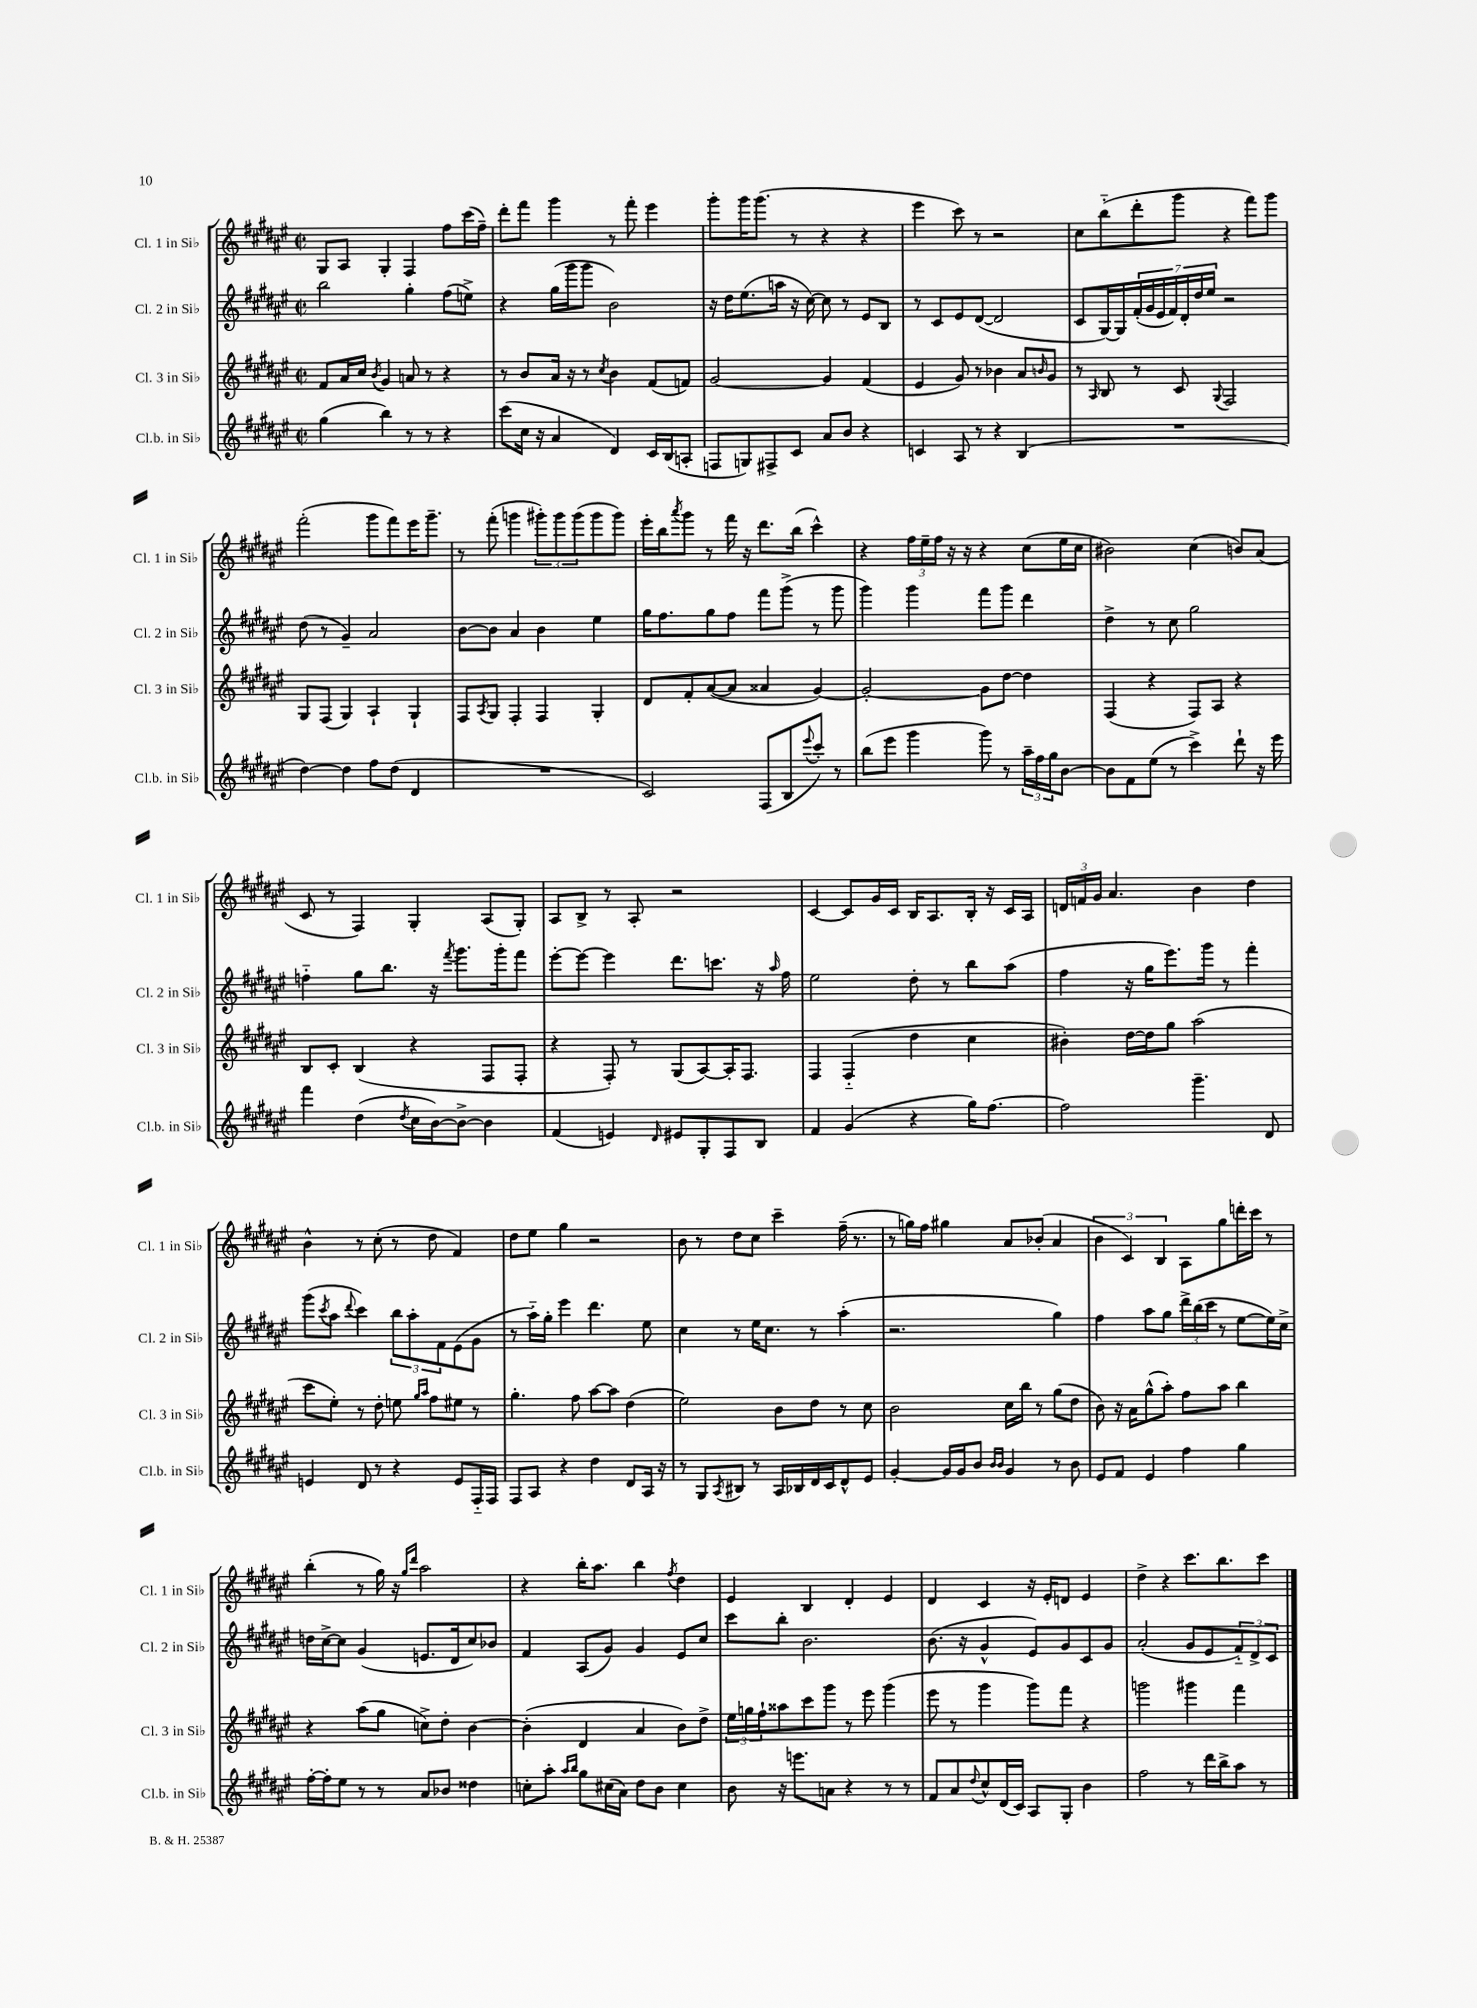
<<
\new StaffGroup <<
\new Staff = "s0" \with { instrumentName = "Cl. 1 in Sib" shortInstrumentName = "Cl. 1 in Sib" } {
    \clef treble \key fis \major \defaultTimeSignature \time 2/2
    gis8 ais8 gis4-. fis4 fis''8 cis'''16( fis''16--) |
    dis'''8-. fis'''8 gis'''4 r8 fis'''8-. eis'''4 |
    gis'''8-. gis'''16 gis'''8.( r8 r4 r4 |
    eis'''4 cis'''8) r8 r2 |
    cis''8 b''8-_( dis'''8-. gis'''8 r4 fis'''8) gis'''8 |
    fis'''2-.( gis'''8 fis'''8) eis'''16 gis'''8.-- |
    r8 fis'''8-.( g'''4 \tuplet 3/2 { gis'''8-.) gis'''8 gis'''8( } gis'''8 gis'''8) |
    eis'''16-. b''16 \acciaccatura { ais'''8 } gis'''8 r8 fis'''16 r16 dis'''8. b''16( cis'''4-^) |
    r4 \tuplet 3/2 { fis''16 eis''16-- fis''16 } r16 r16 r4 cis''8( eis''16 cis''16 |
    bis'2) cis''4( b'8) ais'8( |
    cis'8 r8 fis4) gis4-. ais8( gis8-.) |
    ais8 b8-> r8 ais8-. r2 |
    cis'4~ cis'8 gis'16 cis'16 b16 ais8. b16-. r16 cis'16 ais16 |
    \tuplet 3/2 { d'16 f'16 gis'16 } ais'4. b'4 dis''4 |
    b'4-^ r8 cis''8-.( r8 dis''8 fis'4) |
    dis''8 eis''8 gis''4 r2 |
    b'8 r8 dis''8 cis''8 cis'''4-- fis''16--( r8. |
    r8 g''16) fis''16 gis''4 ais'8 bes'8-.( ais'4 |
    \tuplet 3/2 { b'4 cis'4) b4 } ais8 gis''8 d'''16-. cis'''16 r8 |
    b''4-.( r8 gis''16) r16 \grace { gis''16 dis'''16 } ais''2 |
    r4 b''16-. ais''8. b''4 \acciaccatura { fis''8 } dis''4 |
    eis'4 b4 dis'4-. eis'4 |
    dis'4 cis'4 r16 eis'16-. d'8 eis'4 |
    dis''4-> r4 cis'''8. b''8. cis'''8 \bar "|." |
}
\new Staff = "s1" \with { instrumentName = "Cl. 2 in Sib" shortInstrumentName = "Cl. 2 in Sib" } {
    \clef treble \key fis \major \defaultTimeSignature \time 2/2
    b''2 gis''4-. fis''8( e''8->) |
    r4 gis''16( gis'''16 gis'''8 b'2) |
    r16 dis''16 eis''8.( a''16 r16 cis''16~) cis''8 r8 eis'8 b8 |
    r8 cis'8 eis'8 dis'8~( dis'2 |
    cis'8 gis16~) gis16 \tuplet 7/4 { fis'16-.( gis'16 eis'16 fis'16) dis'16-. dis''16 eis''16 } r2 |
    dis''8( r8 gis'4--) ais'2 |
    b'8~ b'8 ais'4 b'4 eis''4 |
    gis''16 fis''8. gis''8 fis''8 fis'''8 gis'''8->( r8 gis'''8 |
    gis'''4) gis'''4 fis'''8 gis'''8 dis'''4 |
    dis''4-> r8 cis''8 gis''2 |
    f''4-_ gis''8 b''8. r16 \acciaccatura { fis'''8 } gis'''8. gis'''16-. fis'''8 |
    eis'''8~-. eis'''8~ eis'''4 dis'''8. c'''8. r16 \grace { ais''16 } fis''16 |
    eis''2 dis''8-. r8 b''8 ais''8( |
    fis''4 r16 gis''16 eis'''8.) gis'''16 r8 fis'''4-. |
    gis'''8( \acciaccatura { cis'''8 } ais''8 \appoggiatura { dis'''8 } cis'''4) \tuplet 3/2 { b''8 ais''8-. fis'8 } eis'8( gis'8 |
    r8 ais''16-_) gis''16-. eis'''4 dis'''4. eis''8 |
    cis''4 r8 eis''16 cis''8. r8 ais''4-.( |
    r2. gis''4) |
    fis''4 ais''8 gis''8 \tuplet 3/2 { dis'''16-> b''16( cis'''16 } r8 eis''8~ eis''16) cis''16-> |
    d''16 cis''16~-> cis''8 gis'4( e'8. dis'16 cis''8) bes'8 |
    fis'4 ais8( gis'8) gis'4 eis'8 cis''8 |
    cis'''8 b''8-. b'2. |
    b'8.( r16 gis'4-^ eis'8) gis'8 cis'8 gis'8 |
    ais'2-.( gis'8 eis'8 \tuplet 3/2 { fis'8-_) dis'8-> cis'8 } \bar "|." |
}
\new Staff = "s2" \with { instrumentName = "Cl. 3 in Sib" shortInstrumentName = "Cl. 3 in Sib" } {
    \clef treble \key fis \major \defaultTimeSignature \time 2/2
    fis'8 ais'16 cis''16 \acciaccatura { b'8 } gis'4 a'8 r8 r4 |
    r8 b'8 ais'16 r16 r8 \acciaccatura { cis''8 } b'4 fis'8( f'8) |
    gis'2~ gis'4 fis'4( |
    eis'4 gis'8) r8 bes'4 ais'8 \grace { b'16 } gis'8 |
    r8 \grace { ais16 } b8 r8 cis'8 \appoggiatura { gis8 } fis2 |
    gis8 fis8( gis4) ais4-! gis4-! |
    fis8 \acciaccatura { ais8 } gis8 fis4-. fis4 gis4-. |
    dis'8 fis'8-. ais'8~( ais'8 aisis'4 gis'4~) |
    gis'2~-. gis'8 dis''8~ dis''4 |
    fis4( r4 fis8) ais8 r4 |
    b8 cis'8-. b4( r4 fis8 fis8-. |
    r4 fis8-.) r8 gis8( ais8~) ais16-. fis8. |
    fis4 fis4-_( dis''4 cis''4 |
    bis'4-.) dis''16~ dis''16 gis''8 ais''2( |
    cis'''8 eis''8-.) r8 dis''8-. e''8 \grace { gis''16 ais''16 } fis''8 eis''8 r8 |
    gis''4.-. fis''8 ais''8~ ais''8 dis''4( |
    eis''2) b'8 dis''8 r8 cis''8 |
    b'2 cis''16 b''16 r8 gis''8( dis''8 |
    b'8) r16 ais'16 gis''8-^( ais''8-.) fis''8 ais''8 b''4 |
    r4 ais''8( gis''8 c''8->) dis''8-. b'4~ |
    b'4-.( dis'4 ais'4 b'8) dis''8-> |
    \tuplet 3/2 { eis''16 g''16 fis''16-! } aisis''8 cis'''8 gis'''8 r8 eis'''8 gis'''4( |
    eis'''8 r8 gis'''4 gis'''8) fis'''8 r4 |
    g'''2 gis'''4 fis'''4 \bar "|." |
}
\new Staff = "s3" \with { instrumentName = "Cl.b. in Sib" shortInstrumentName = "Cl.b. in Sib" } {
    \clef treble \key fis \major \defaultTimeSignature \time 2/2
    gis''4( b''4) r8 r8 r4 |
    cis'''8( cis''16 r16 ais'4 dis'4) cis'16 b16( a8-. |
    f8 g8) fis8-> cis'8 ais'8 b'8 r4 |
    c'4 ais8 r8 r4 b4( |
    R1 |
    dis''4~) dis''4 fis''8 dis''8( dis'4 |
    R1 |
    cis'2) fis8( b8 \appoggiatura { eis'''8 } cis'''8-.) r8 |
    b''8( eis'''8 gis'''4 gis'''8) r8 \tuplet 3/2 { ais''16-- fis''16 gis''16 } b'8~ |
    b'8 fis'8 eis''8( r8 cis'''4->) dis'''8-! r16 eis'''16 |
    fis'''4 dis''4( \acciaccatura { dis''8 } cis''16 b'16~) b'8~-> b'4 |
    fis'4( e'4) \grace { dis'16 } eis'8 gis8-. fis8 b8 |
    fis'4 gis'4( r4 gis''16) fis''8.~ |
    fis''2 gis'''4.-- dis'8 |
    e'4 dis'8 r8 r4 e'8 fis16-_ fis16 |
    fis8 ais8 r4 dis''4 dis'8 ais16 r16 |
    r8 gis8 \acciaccatura { ais8 } bis8 r8 ais16 bes16 dis'16 cis'16 dis'8-^ eis'8 |
    gis'4~-. gis'16 gis'16 b'8 \grace { b'16 b'16 } gis'4 r8 b'8 |
    eis'8 fis'8 eis'4 fis''4 gis''4 |
    fis''16~-. fis''16-. eis''8 r8 r8 ais'8 bes'8 disis''4 |
    c''8-. ais''8-. \grace { ais''16 b''16 } gis''8 cis''16( ais'16) dis''8 b'8 cis''4 |
    b'8 r16 e'''8. a'8 r4 r8 r8 |
    fis'8 ais'8 \appoggiatura { dis''8 } cis''8-^ dis'16( cis'16) ais8 gis8-. b'4 |
    fis''2 r8 dis'''16 b''16-> ais''8 r8 \bar "|." |
}
>>
>>
\layout { \context { \Score \remove "Bar_number_engraver" } }
